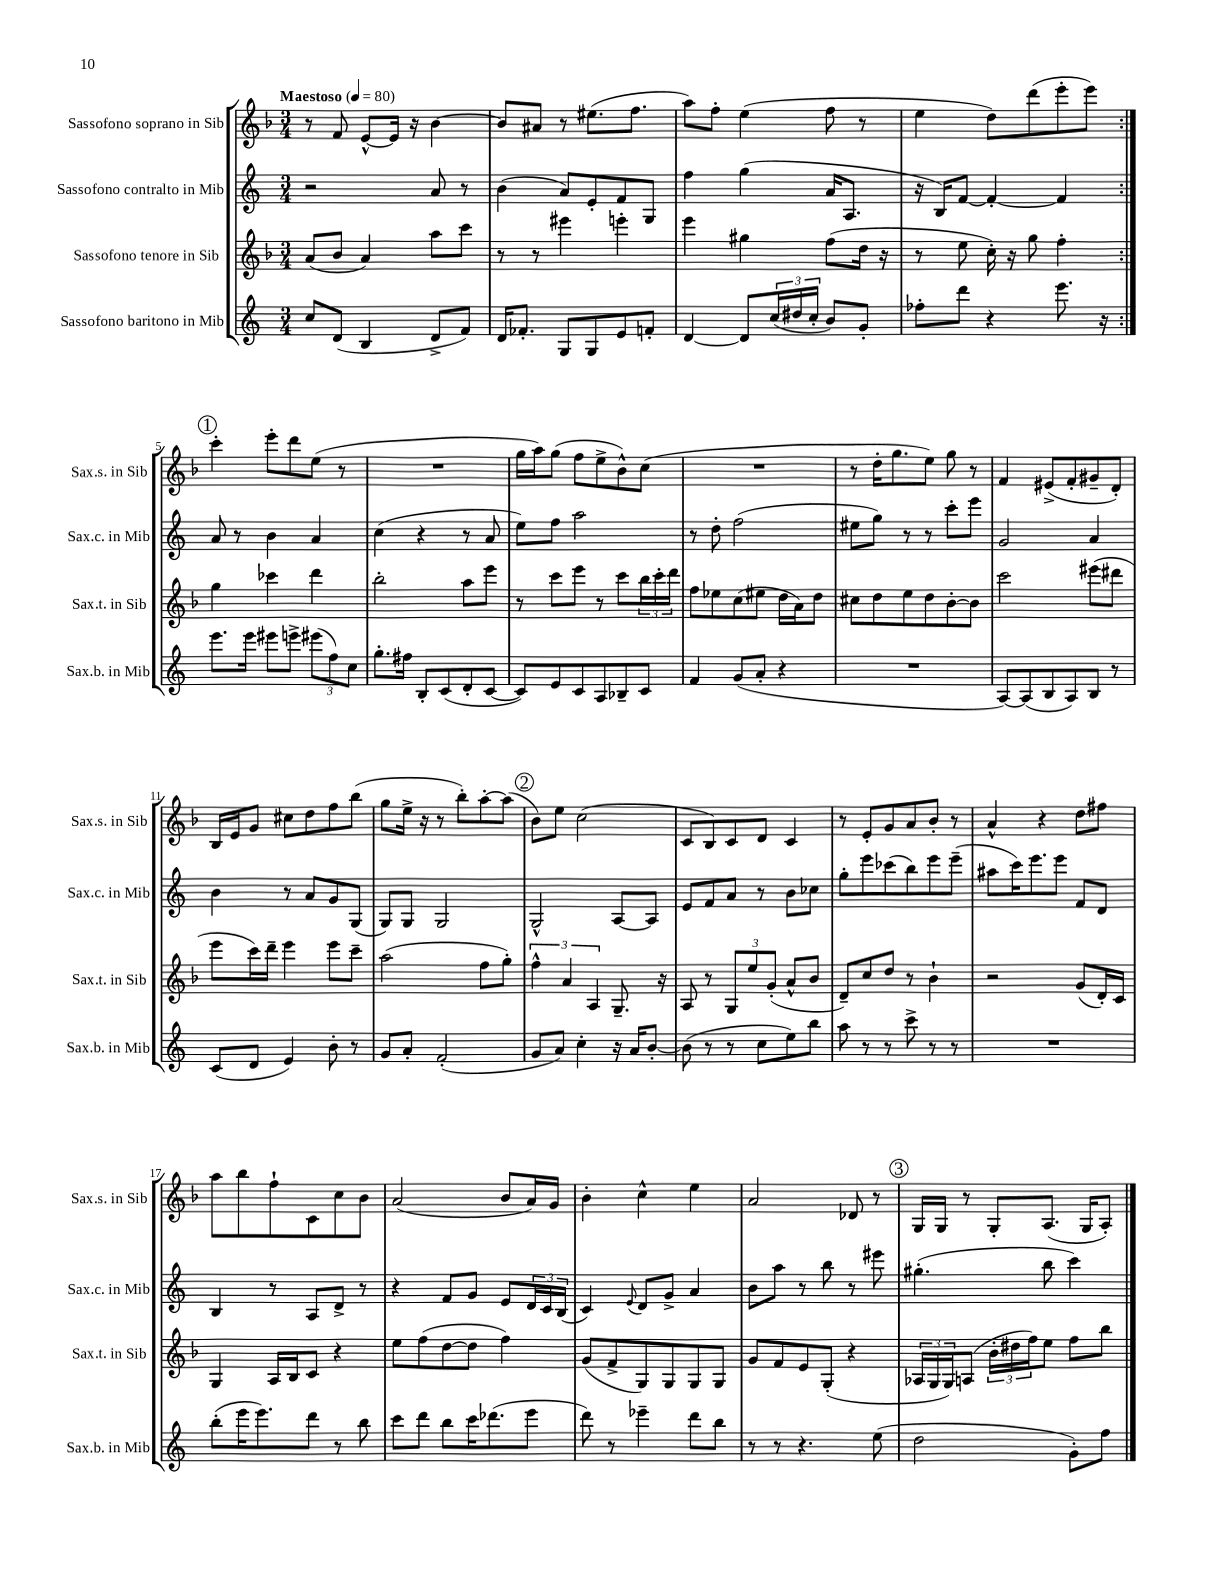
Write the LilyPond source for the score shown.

<<
\new StaffGroup <<
\new Staff = "s0" \with { instrumentName = "Sassofono soprano in Sib" shortInstrumentName = "Sax.s. in Sib" } {
    \clef treble \key f \major \numericTimeSignature \time 3/4 \tempo "Maestoso" 4 = 80
    \repeat volta 2 { r8 f'8 e'8~-^ e'16 r16 bes'4~ |
    bes'8 ais'8 r8 eis''8.( f''8. |
    a''8) f''8-. e''4( f''8 r8 |
    e''4 d''8) d'''8( e'''8-. e'''8) | }
    \mark \markup { \circle "1" } c'''4-. e'''8-. d'''8 e''8( r8 |
    R2. |
    g''16 a''16) g''8( f''8 e''8-> bes'8-^) c''8( |
    R2. |
    r8 d''16-. g''8. e''8) g''8 r8 |
    f'4 eis'8->( f'8-. gis'8-- d'8-.) |
    bes16 e'16 g'8 cis''8 d''8 f''8 bes''8( |
    g''8 e''16-> r16 r8 bes''8-.) a''8~-. a''8( |
    \mark \markup { \circle "2" } bes'8) e''8 c''2( |
    c'8 bes8) c'8 d'8 c'4 |
    r8 e'8-. g'8 a'8 bes'8-. r8 |
    a'4-^ r4 d''8 fis''8 |
    a''8 bes''8 f''8-! c'8 c''8 bes'8 |
    a'2( bes'8 a'16) g'16 |
    bes'4-. c''4-^ e''4 |
    a'2 des'8 r8 |
    \mark \markup { \circle "3" } g16 g16 r8 g8-. a8.( g16 a8-.) \bar "|." |
}
\new Staff = "s1" \with { instrumentName = "Sassofono contralto in Mib" shortInstrumentName = "Sax.c. in Mib" } {
    \clef treble \key c \major \numericTimeSignature \time 3/4
    \repeat volta 2 { r2 a'8 r8 |
    b'4( a'8) e'8-. f'8 g8 |
    f''4 g''4( a'16 a8. |
    r16 b16) f'8~ f'4~-. f'4 | }
    \mark \markup { \circle "1" } a'8 r8 b'4 a'4 |
    c''4( r4 r8 a'8 |
    e''8) f''8 a''2 |
    r8 d''8-. f''2( |
    eis''8 g''8) r8 r8 c'''8-. e'''8 |
    g'2 a'4 |
    b'4 r8 a'8 g'8 g8( |
    g8) g8 g2 |
    \mark \markup { \circle "2" } g2-^ a8~ a8 |
    e'8 f'8 a'8 r8 b'8 ces''8 |
    g''8-. e'''8 ces'''8( b''8) e'''8 e'''8--( |
    ais''8 c'''16) e'''8. e'''8 f'8 d'8 |
    b4 r8 a8 d'8-> r8 |
    r4 f'8 g'8 e'8 \tuplet 3/2 { d'16 c'16 b16( } |
    c'4) \appoggiatura { e'8 } d'8 g'8-> a'4 |
    b'8 a''8 r8 b''8 r8 eis'''8 |
    \mark \markup { \circle "3" } gis''4.-.( b''8 c'''4) \bar "|." |
}
\new Staff = "s2" \with { instrumentName = "Sassofono tenore in Sib" shortInstrumentName = "Sax.t. in Sib" } {
    \clef treble \key f \major \numericTimeSignature \time 3/4
    \repeat volta 2 { a'8( bes'8 a'4) a''8 c'''8 |
    r8 r8 eis'''4 e'''4-. |
    e'''4 gis''4 f''8( d''16 r16 |
    r8 e''8 c''16-.) r16 g''8 f''4-. | }
    \mark \markup { \circle "1" } g''4 ces'''4 d'''4 |
    bes''2-. a''8 e'''8 |
    r8 c'''8 e'''8 r8 c'''8 \tuplet 3/2 { bes''16 c'''16-. d'''16 } |
    f''8 ees''8 c''8( eis''8 d''16 a'16) d''8 |
    cis''8 d''8 e''8 d''8 bes'8~-. bes'8 |
    c'''2 eis'''8( dis'''8 |
    e'''8 c'''16) d'''16-- e'''4 e'''8 c'''8-- |
    a''2( f''8 g''8-.) |
    \mark \markup { \circle "2" } \tuplet 3/2 { f''4-^ a'4 a4 } g8.-- r16 |
    a8 r8 \tuplet 3/2 { g8 e''8 g'8-.( } a'8-^ bes'8 |
    d'8--) c''8 d''8 r8 bes'4-! |
    r2 g'8( d'16-.) c'16 |
    g4 a16 bes16 c'8 r4 |
    e''8 f''8( d''8~ d''8 f''4) |
    g'8( f'8-> g8) g8 g8 g8 |
    g'8 f'8 e'8 g8-.( r4 |
    \mark \markup { \circle "3" } \tuplet 3/2 { aes16 g16 g16) } a8( \tuplet 3/2 { bes'16-. dis''16 f''16) } e''8 f''8 bes''8 \bar "|." |
}
\new Staff = "s3" \with { instrumentName = "Sassofono baritono in Mib" shortInstrumentName = "Sax.b. in Mib" } {
    \clef treble \key c \major \numericTimeSignature \time 3/4
    \repeat volta 2 { c''8 d'8( b4 d'8-> f'8) |
    d'16 fes'8.-. g8 g8 e'8 f'8-. |
    d'4~ d'8 \tuplet 3/2 { c''16( dis''16 c''16-. } b'8) g'8-. |
    fes''8-. d'''8 r4 e'''8. r16 | }
    \mark \markup { \circle "1" } e'''8. e'''16 eis'''8 e'''8-> \tuplet 3/2 { eis'''8( f''8) c''8 } |
    g''8.-. fis''16 b8-. c'8( d'8-. c'8~ |
    c'8) e'8 c'8 a8 bes8-- c'8 |
    f'4 g'8( a'8-. r4 |
    R2. |
    a8~) a8( b8 a8) b8 r8 |
    c'8( d'8 e'4) b'8-. r8 |
    g'8 a'8-. f'2-.( |
    \mark \markup { \circle "2" } g'8 a'8) c''4-. r16 a'16 b'8~-. |
    b'8( r8 r8 c''8 e''8) b''8 |
    a''8 r8 r8 c'''8-> r8 r8 |
    R2. |
    b''8-.( e'''16 e'''8.) d'''8 r8 b''8 |
    c'''8 d'''8 b''8 c'''16 des'''8.( e'''8 |
    d'''8) r8 ees'''4-- d'''8 b''8 |
    r8 r8 r4. e''8( |
    \mark \markup { \circle "3" } d''2 g'8-.) f''8 \bar "|." |
}
>>
>>
